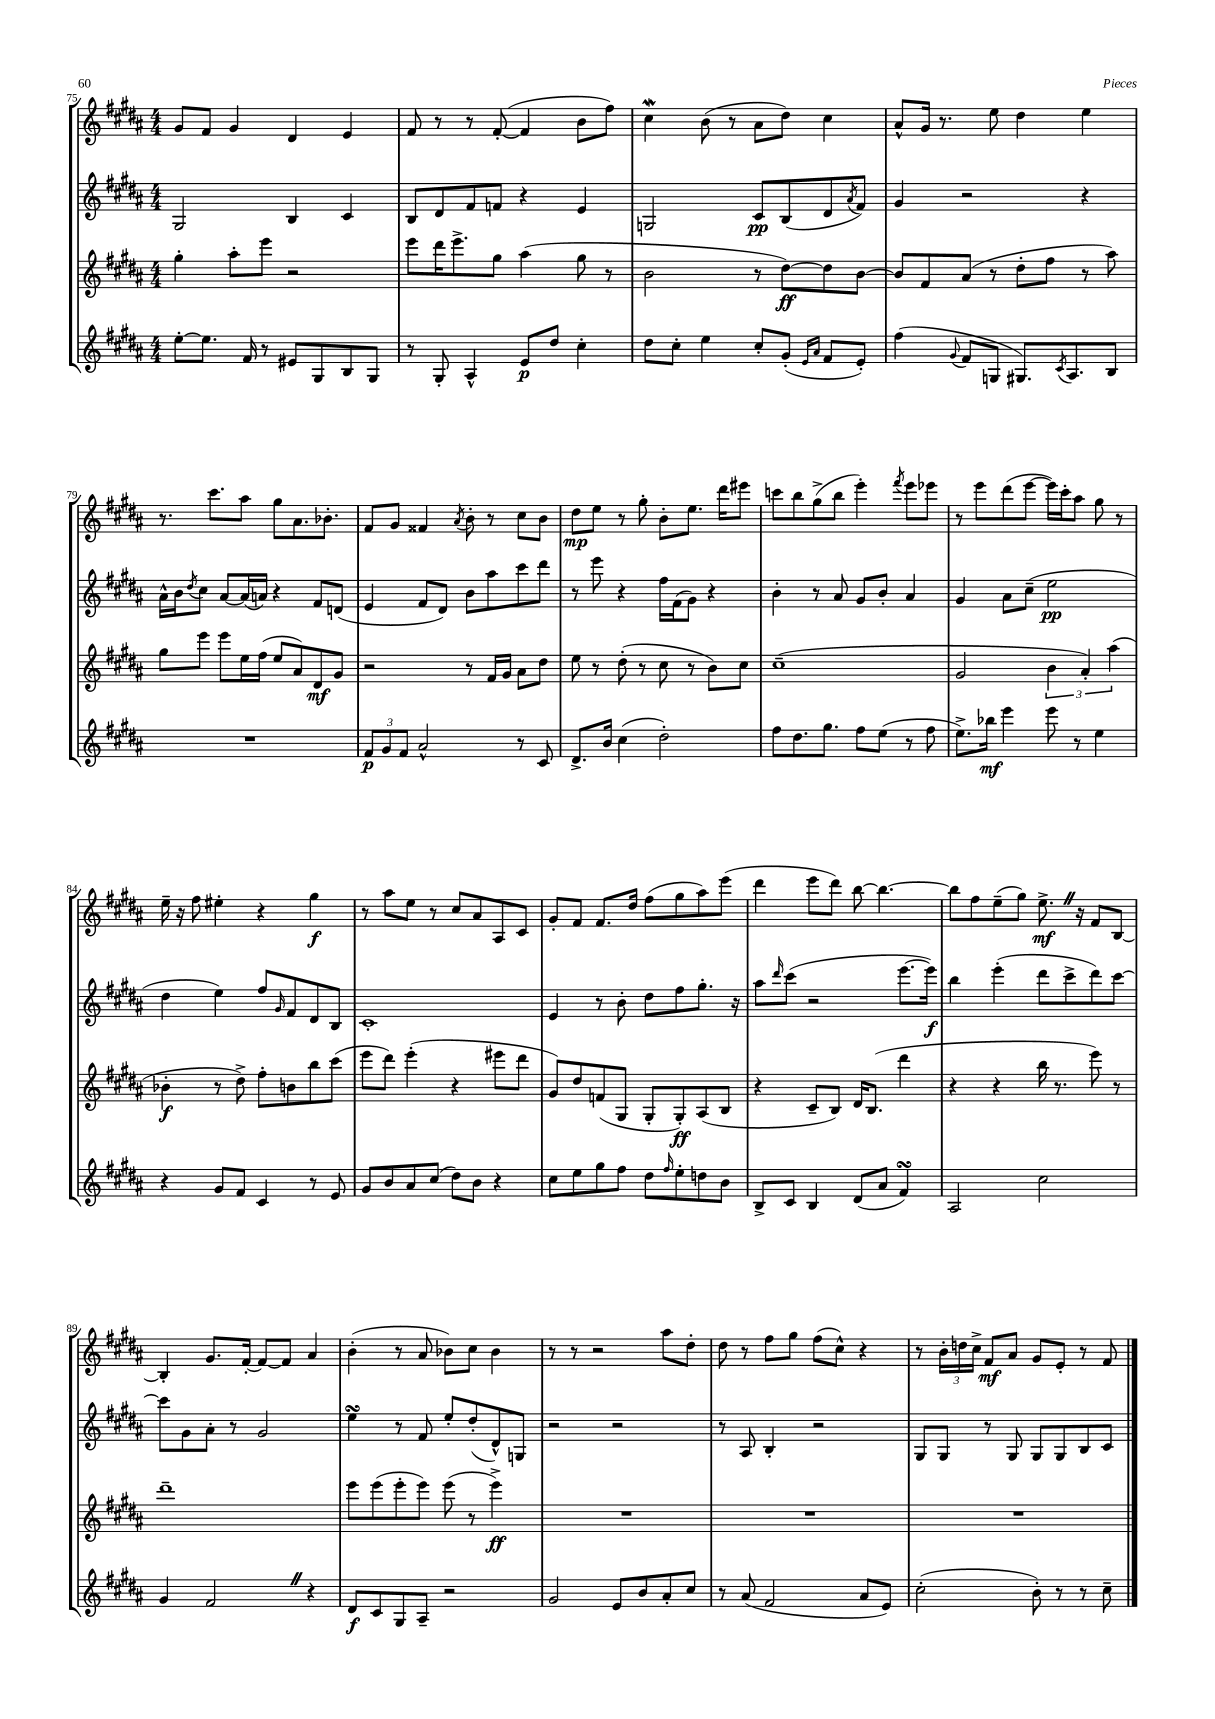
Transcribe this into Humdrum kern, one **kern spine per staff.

**kern	**kern	**kern	**kern
*staff4	*staff3	*staff2	*staff1
*clefG2	*clefG2	*clefG2	*clefG2
*k[f#c#g#d#a#]	*k[f#c#g#d#a#]	*k[f#c#g#d#a#]	*k[f#c#g#d#a#]
*M4/4	*M4/4	*M4/4	*M4/4
[8ee'\L	4gg#'\	2G#/	8g#/L
8.ee\]J	.	.	8f#/J
.	8aa#'\L	.	4g#/
16f#/	.	.	.
8r	8eee\J	.	.
8e#/L	2r	4B/	4d#/
8G#/	.	.	.
8B/	.	4c#/	4e/
8G#/J	.	.	.
=	=	=	=
8r	8eee\L	8B/L	8f#/
8G#'/	16ddd#\K	8d#/	8r
.	8.eee^\	.	.
4A#^^/	.	8f#/	8r
.	8gg#\J	8f/J	([8f#'/
8e/L	(4aa#\	4r	4f#/]
8dd#/J	.	.	.
4cc#'\	8gg#\	4e/	8b\L
.	8r	.	8ff#\J)
=	=	=	=
8dd#\L	2b\	2G/	4cc#\
8cc#'\J	.	.	.
4ee\	.	.	(8b\
.	.	.	8r
8cc#'/L	8r	8c#/L	8a#\L
(8g#'/J	[8dd#\L)	(8B/	8dd#\J)
16qqe/LL	.	.	.
16qqa#/JJ	.	.	.
8f#/L	8dd#\]	8d#/	4cc#\
.	.	8qa#/	.
8e'/J)	[8b\J	8f#/J)	.
=	=	=	=
(4ff#\	8b/]L	4g#/	8a#^^/L
.	8f#/	.	16g#/Jk
.	.	.	8.r
8qqg#/	.	.	.
8f#/L	(8a#/J	2r	.
8G/J	8r	.	8ee\
8.G#/L)	8dd#'\L	.	4dd#\
.	8ff#\J	.	.
8qc#/	.	.	.
8.A#/	.	.	.
.	8r	4r	4ee\
8B/J	8aa#\)	.	.
=	=	=	=
1r	8gg#\L	16a#^^\LL	8.r
.	.	16b\J	.
.	.	8qdd#/	.
.	8eee\J	8cc#\J	.
.	.	.	8.ccc#\L
.	8eee\L	[8a#/L	.
.	16ee\L	(16a#/]L	8aa#\J
.	(16ff#\JJ	16a/JJ)	.
.	8ee/L	4r	8gg#\L
.	8a#/)	.	8.a#\
.	8d#/	8f#/L	.
.	.	.	8.b-'\J
.	8g#/J	(8d/J	.
=	=	=	=
12f#/L	2r	4e/	8f#/L
12g#/	.	.	.
.	.	.	8g#/J
12f#/J	.	.	.
2a#^^/	.	8f#/L	4f##/
.	.	8d#/J)	.
.	.	.	8qa#/
.	8r	8b\L	8b'\
.	16f#/LL	8aa#\	8r
.	16g#/JJ	.	.
8r	8a#\L	8ccc#\	8cc#\L
8c#/	8dd#\J	8ddd#\J	8b\J
=	=	=	=
8.d#^/L	8ee\	8r	8dd#\L
.	8r	8eee\	8ee\J
16b/Jk	.	.	.
(4cc#\	(8dd#'\	4r	8r
.	8r	.	8gg#'\
2dd#'\)	8cc#\	16ff#\LL	8b'\L
.	.	(16f#\J	.
.	8r	8g#\J)	8.ee\J
.	8b\L)	4r	.
.	.	.	16ddd#\LK
.	8cc#\J	.	8eee#\J
=	=	=	=
8ff#\L	(1cc#~	4b'\	8ccc\L
8.dd#\	.	.	8bb\
.	.	8r	(8gg#^\
8.gg#\J	.	.	.
.	.	8a#/	8bb\J
8ff#\L	.	8g#/L	4eee'\)
(8ee\J	.	8b'/J	.
.	.	.	8qfff#/
8r	.	4a#/	8eee\L
8ff#\	.	.	8eee-\J
=	=	=	=
8.ee^\L)	2g#/	4g#/	8r
.	.	.	8eee\L
16bb-\Jk	.	.	.
4eee\	.	8a#\L	(8ddd#\
.	.	(8cc#~\J	[8eee\J
8eee\	6b\	2ee\	16eee\]LL)
.	.	.	16ccc#'\J
8r	.	.	8aa#\J
.	6a#'/)	.	.
4ee\	.	.	8gg#\
.	(6aa#\	.	.
.	.	.	8r
=	=	=	=
4r	4b-'\	4dd#\	16ee~\
.	.	.	16r
.	.	.	8ff#\
8g#/L	8r	4ee\)	4ee#'\
8f#/J	8dd#^\)	.	.
4c#/	8ff#'\L	8ff#/L	4r
.	.	16qqg#/	.
.	8b\	8f#/	.
8r	8bb\	8d#/	4gg#\
8e/	(8ccc#\J	8B/J	.
=	=	=	=
8g#/L	8eee\L	1c#'	8r
8b/	8ddd#\J)	.	8aa#\L
8a#/	(4eee'\	.	8ee\J
(8cc#/J	.	.	8r
8dd#\L)	4r	.	8cc#/L
8b\J	.	.	8a#/
4r	8eee#\L	.	8A#/
.	8ddd#\J	.	8c#/J
=	=	=	=
8cc#\L	8g#/L)	4e/	8g#'/L
8ee\	8dd#/	.	8f#/J
8gg#\	(8f/	8r	8.f#/L
8ff#\J	8G#/J	8b'\	.
.	.	.	16dd#/Jk
8dd#\L	8G#'/L	8dd#\L	(8ff#\L
16qqff#/	.	.	.
8ee'\	8G#'/)	8ff#\	8gg#\
8dd\	(8A#/	8.gg#'\J	8aa#\)
8b\J	8B/J	.	(8eee\J
.	.	16r	.
=	=	=	=
8B^/L	4r	8aa#\L	4ddd#\
.	.	16qqddd#/	.
8c#/J	.	(8ccc#\J	.
4B/	8c#~/L	2r	8eee\L
.	8B/J)	.	8ddd#\J)
(8d#/L	16d#/LK	.	[8bb\
.	(8.B/J	.	.
8a#/J	.	.	4.bb\_
4f#/)	4ddd#\	[8.eee\L	.
.	.	16eee\]Jk)	.
=	=	=	=
2A#/	4r	4bb\	8bb\]L
.	.	.	8ff#\
.	4r	(4eee'\	(8ee~\
.	.	.	8gg#\J)
2cc#\	16bb\	8ddd#\L	8.ee^\
.	8.r	.	.
.	.	8ccc#^\	.
.	.	.	16r
.	8eee\)	8ddd#\)	8f#/L
.	8r	[8ccc#\J	[8B/J
=	=	=	=
4g#/	1ddd#~	8ccc#\]L	4B'/]
.	.	8g#\	.
2f#/	.	8a#'\J	8.g#/L
.	.	8r	.
.	.	.	[16f#'/Jk
.	.	2g#/	8f#/_L
.	.	.	8f#/]J
4r	.	.	4a#/
=	=	=	=
8d#/L	8eee\L	4ee\	(4b'\
8c#/	(8eee\	.	.
8G#/	8eee'\	8r	8r
8A#~/J	8eee\J)	8f#/	8a#/
2r	(8eee\	8ee'/L	8b-\L)
.	8r	(8dd#'/	8cc#\J
.	4eee^\)	8d#^^/)	4b-\
.	.	8G/J	.
=	=	=	=
2g#/	1r	2r	8r
.	.	.	8r
.	.	.	2r
8e/L	.	2r	.
8b/	.	.	.
8a#'/	.	.	8aa#\L
8cc#/J	.	.	8dd#'\J
=	=	=	=
8r	1r	8r	8dd#\
(8a#/	.	8A#/	8r
2f#/	.	4B'/	8ff#\L
.	.	.	8gg#\J
.	.	2r	(8ff#\L
.	.	.	8cc#^^\J)
8a#/L	.	.	4r
8e/J)	.	.	.
=	=	=	=
(2cc#'\	1r	8G#/L	8r
.	.	8G#/J	24b'\LL
.	.	.	24dd\
.	.	.	24cc#^\JJ
.	.	8r	8f#/L
.	.	8G#/	8a#/J
8b'\)	.	8G#/L	8g#/L
8r	.	8G#/	8e'/J
8r	.	8B/	8r
8cc#~\	.	8c#/J	8f#/
==	==	==	==
*-	*-	*-	*-
